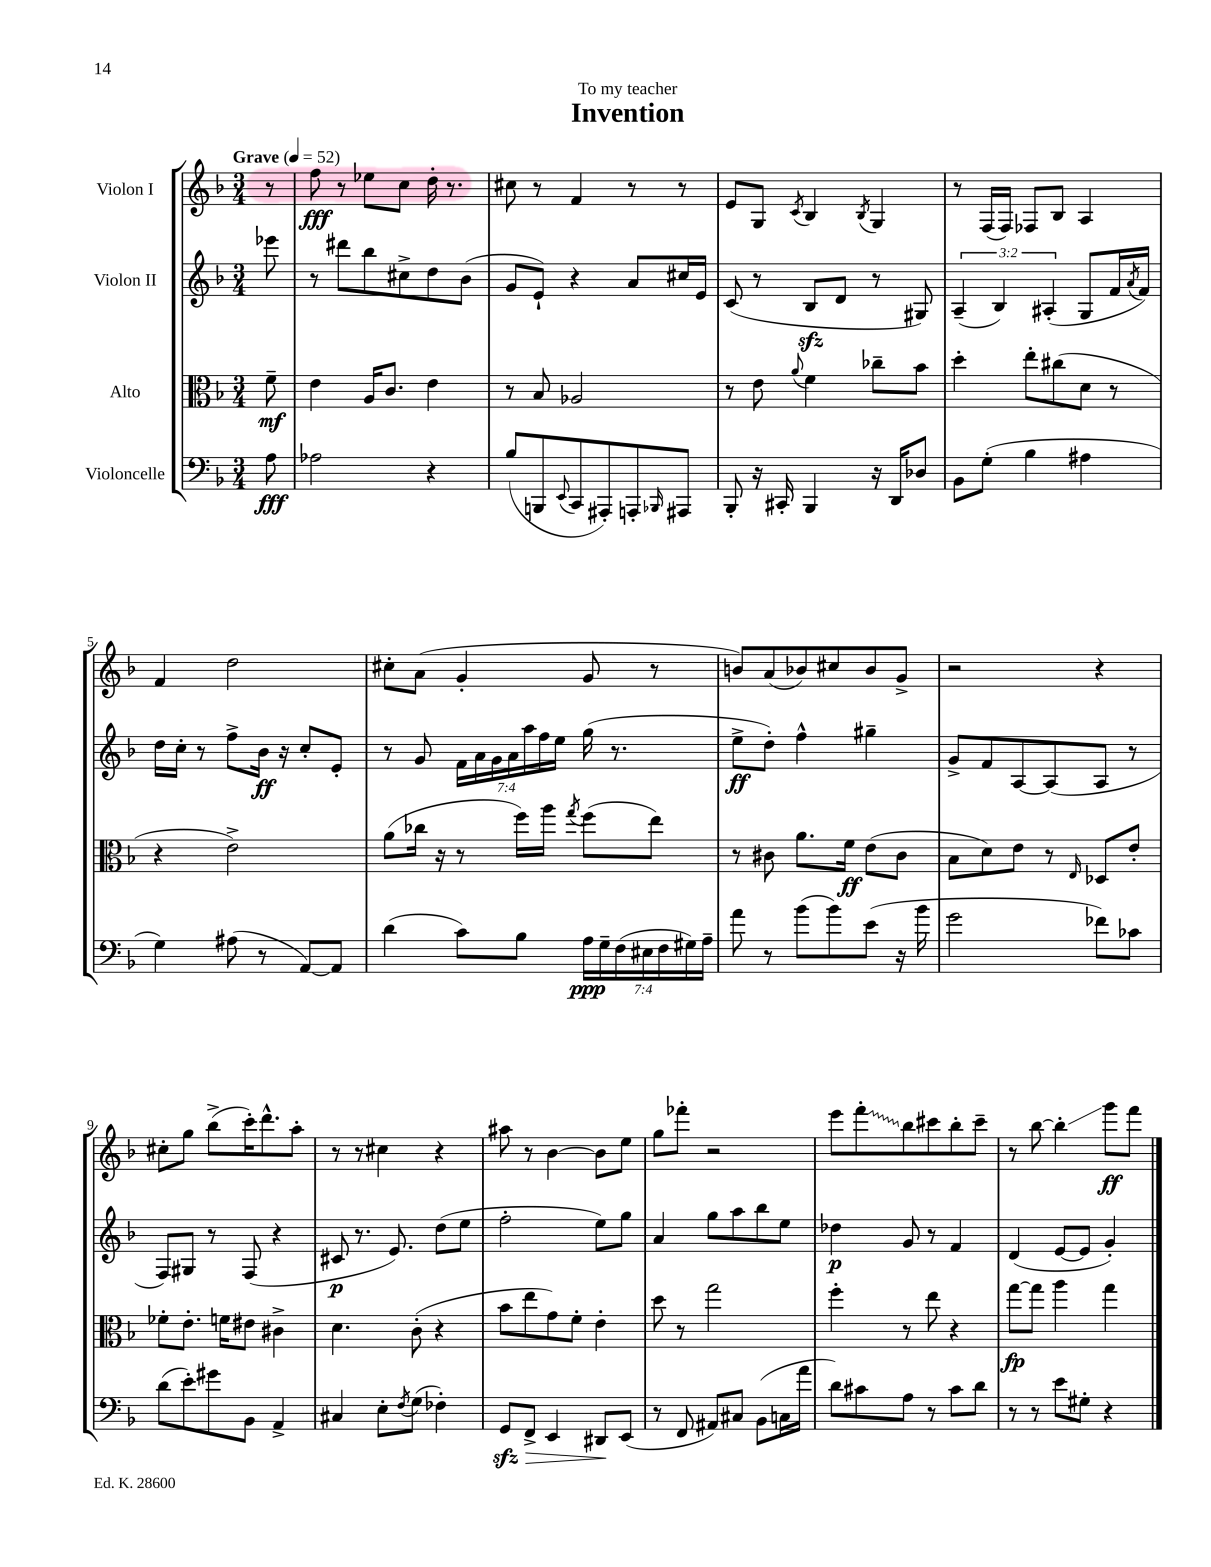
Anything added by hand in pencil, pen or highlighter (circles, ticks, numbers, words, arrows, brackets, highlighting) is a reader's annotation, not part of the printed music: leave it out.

**kern	**kern	**kern	**kern
*staff4	*staff3	*staff2	*staff1
*clefF4	*clefC3	*clefG2	*clefG2
*k[b-]	*k[b-]	*k[b-]	*k[b-]
*M3/4	*M3/4	*M3/4	*M3/4
*MM52	*MM52	*MM52	*MM52
8A	8f~	8eee-	8r
=	=	=	=
2A-	4e	8r	8ff
.	.	8ddd#	8r
.	16A	8bb-	8ee-
.	8.c	.	.
.	.	8cc#^	8cc
4r	4e	8dd	16dd'
.	.	.	8.r
.	.	(8b-	.
=	=	=	=
(8B-	8r	8g	8cc#
8BBB	8B-	8e`)	8r
8qqEE	.	.	.
8CC	2A-	4r	4f
8AAA#')	.	.	.
8AAA'	.	8a	8r
16qqBBB-	.	.	.
8AAA#	.	16cc#	8r
.	.	16e	.
=	=	=	=
8BBB-'	8r	(8c	8e
16r	8e	8r	8G
16CC#'	.	.	.
.	8qqa	.	8qc
4BBB-	4f	8B-	4B-
.	.	8d	.
.	.	.	8qB-
16r	8cc-~	8r	4G
16DD	.	.	.
8D-	8b-	8G#)	.
=	=	=	=
8BB-	4dd'	(6A~	8r
(8G'	.	.	(16F
.	.	6B-)	.
.	.	.	16F)
4B-	8ee'	.	8F-
.	.	(6A#'	.
.	(8cc#	.	8B-
4A#	8d	8G	4A
.	8r	16f	.
.	.	8qa	.
.	.	16f)	.
=	=	=	=
4G)	4r	16dd	4f
.	.	16cc'	.
.	.	8r	.
(8A#	2e^)	8ff^	2dd
8r	.	16b-	.
.	.	16r	.
[8AA)	.	8cc'	.
8AA]	.	8e'	.
=	=	=	=
(4d	(8a	8r	8cc#'
.	16cc-	8g	(8a
.	16r	.	.
8c)	8r	28f	4g'
.	.	28a	.
.	.	28g	.
.	.	28a	.
8B-	16ff)	.	.
.	.	28aa	.
.	.	28ff	.
.	16aa	.	.
.	.	28ee	.
.	8qgg	.	.
28A	(8ff	(16gg	8g
28G~	.	.	.
.	.	8.r	.
(28F	.	.	.
28E#	.	.	.
.	8ee)	.	8r
28F	.	.	.
28G#)	.	.	.
28A~	.	.	.
=	=	=	=
8a	8r	8ee^	8b)
8r	8c#	8dd')	(8a
(8b-	8.a	4ff^^	8b-)
8b-)	.	.	8cc#
.	16f	.	.
(8e	(8e	4gg#~	8b-
16r	8c#	.	8g^
16b-	.	.	.
=	=	=	=
2g	8B-	8g^	2r
.	8d)	8f	.
.	8e	[8A	.
.	8r	(8A]	.
.	16qqE	.	.
8f-)	8D-	8A	4r
8c-	8e'	8r	.
=	=	=	=
(8d	8f-'	8F)	8cc#'
8e')	8.e'	8G#	8gg
8g#	.	8r	(8bb-^
.	16f	.	.
8BB-	8e#	(8F	16ccc')
.	.	.	8.ddd^^
4AA^	4c#^	4r	.
.	.	.	8aa'
=	=	=	=
4C#	4.d	8c#	8r
.	.	8.r	8r
8E'	.	.	4cc#
.	.	8.e)	.
8qF	.	.	.
(8G	(8c'	.	.
4F-')	4r	(8dd	4r
.	.	8ee	.
=	=	=	=
8GG	8b-	2ff'	8aa#
8FF^	8ee	.	8r
4EE	8g)	.	[4b-
.	8f'	.	.
8DD#	4e'	8ee)	8b-]
(8EE	.	8gg	8ee
=	=	=	=
8r	8dd	4a	8gg
8FF	8r	.	8fff-'
8AA#)	2gg	8gg	2r
8C#	.	8aa	.
(8BB-	.	8bb-	.
16C	.	8ee	.
16a	.	.	.
=	=	=	=
8d)	4ff'	4dd-	8eee
8c#	.	.	8fff'
8A	8r	8g	8bb-
8r	8ee	8r	8ccc#
8c#	4r	4f	8bb-'
8d	.	.	8ccc#~
=	=	=	=
8r	[8gg	(4d	8r
8r	8gg]	.	[8bb-
8e	4aa	[8e	4bb-']
8G#'	.	8e]	.
4r	4gg	4g')	8ggg
.	.	.	8fff
==	==	==	==
*-	*-	*-	*-
